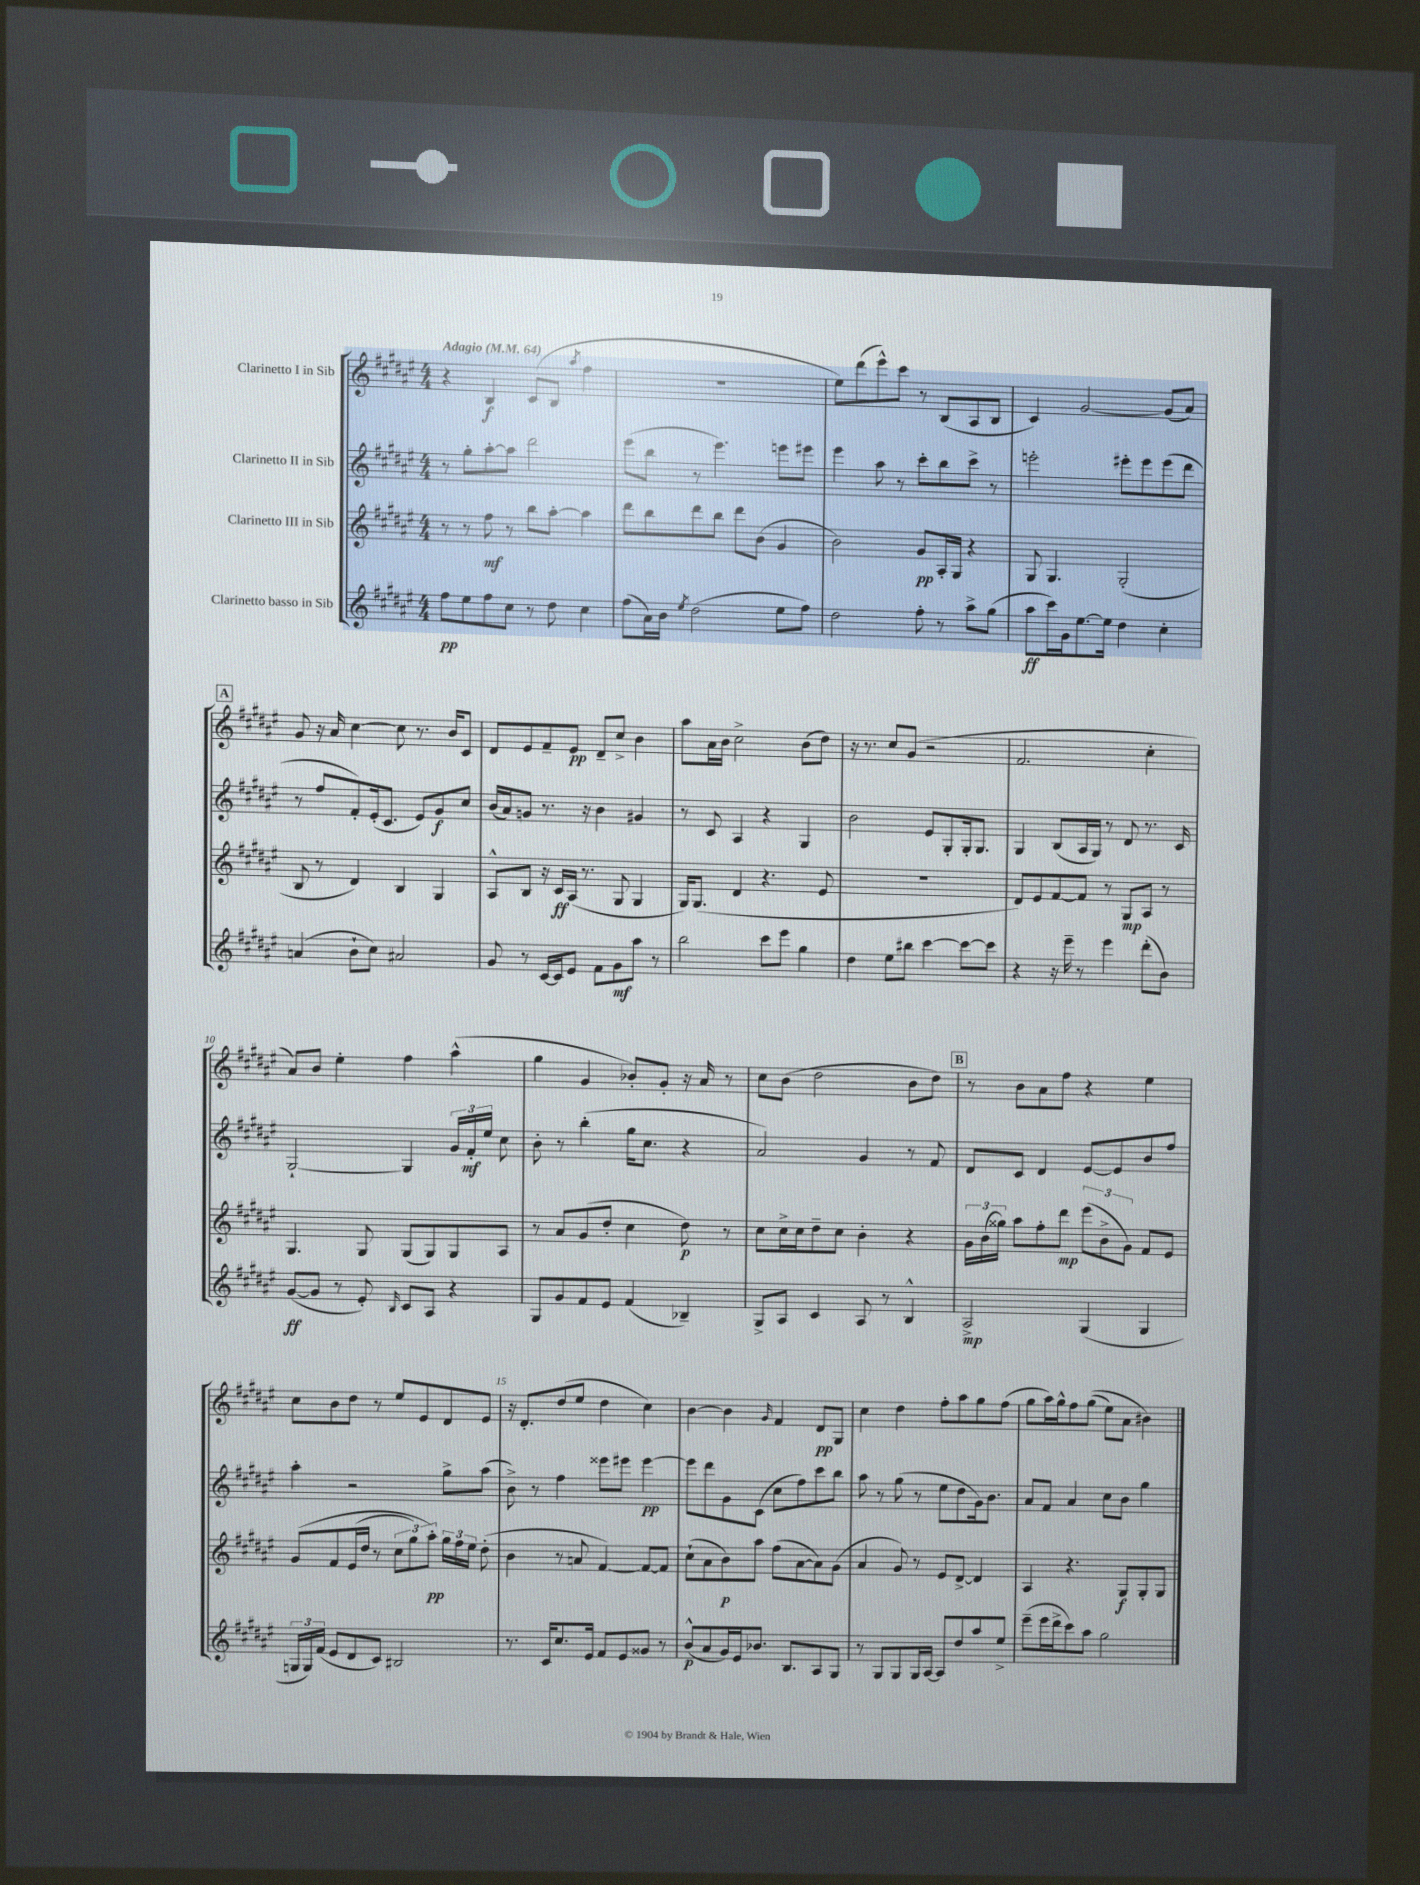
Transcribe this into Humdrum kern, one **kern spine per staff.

**kern	**dynam	**kern	**dynam	**kern	**dynam	**kern	**dynam
*part4	*part4	*part3	*part3	*part2	*part2	*part1	*part1
*staff4	*staff4	*staff3	*staff3	*staff2	*staff2	*staff1	*staff1
*I"Clarinetto basso in Sib	*	*I"Clarinetto III in Sib	*	*I"Clarinetto II in Sib	*	*I"Clarinetto I in Sib	*
*clefG2	*	*clefG2	*	*clefG2	*	*clefG2	*
*k[f#c#g#d#a#e#]	*	*k[f#c#g#d#a#e#]	*	*k[f#c#g#d#a#e#]	*	*k[f#c#g#d#a#e#]	*
*M4/4	*	*M4/4	*	*M4/4	*	*M4/4	*
*MM64	*	*MM64	*	*MM64	*	*MM64	*
=1	=1	=1	=1	=1	=1	=1	=1
!	!	!	!	!	!	!LO:TX:a:B:t=Adagio	!
8ff#\L	pp	8r	.	8r	.	4r	.
8ee#\	.	8r	.	8gg#'\L	.	.	.
8ff#\	.	8ff#\	mf	[8aa#'\	.	4B/	f
8cc#\J	.	8r	.	8aa#\J]	.	.	.
8r	.	8bb\L	.	2ddd#\	.	(8c#/L	.
8dd#\	.	[8aa#'\J	.	.	.	8B/J	.
.	.	.	.	.	.	8qaa#/	.
4cc#\	.	4aa#\]	.	.	.	4ff#\	.
=2	=2	=2	=2	=2	=2	=2	=2
(8ff#\L	.	8ddd#\L	.	(8eee#\L	.	1r	.
16a#\L)	.	8bb\	.	8bb\J	.	.	.
16b\JJ	.	.	.	.	.	.	.
8qee#/	.	.	.	.	.	.	.
(2dd#\	.	8ddd#\	.	8r	.	.	.
.	.	8bb\J	.	4.eee#\)	.	.	.
.	.	8ddd#\L	.	.	.	.	.
.	.	(8b\J	.	.	.	.	.
8ee#\L	.	4g#/	.	8eeen\L	.	.	.
8ff#\J)	.	.	.	8eee#X\J	.	.	.
=3	=3	=3	=3	=3	=3	=3	=3
2dd#\	.	2b\)	.	4eee#\	.	8ee#\L)	.
.	.	.	.	.	.	(8ddd#\	.
.	.	.	.	8aa#\	.	8eee#^^\)	.
.	.	.	.	8r	.	8ccc#\J	.
8ff#'\	.	8g#/L	pp	8ccc#'\L	.	8r	.
8r	.	16A#'/L	.	8bb\	.	(8B/L	.
.	.	16G#/JJ	.	.	.	.	.
8aa#^\L	.	4r	.	8ccc#^\J	.	8A#/	.
(8gg#\J	.	.	.	8r	.	8B/J	.
=4	=4	=4	=4	=4	=4	=4	=4
8aa#\L	ff	8G#/	.	2eeen'\	.	4c#/)	.
16ccc#\L)	.	4.G#/	.	.	.	.	.
16g#\J	.	.	.	.	.	.	.
[8.ee#\	.	.	.	.	.	[2g#/	.
16ee#\Jk]	.	.	.	.	.	.	.
4dd#\	.	(2G#'/	.	8eee#X'\L	.	.	.
.	.	.	.	8eee#\	.	.	.
4cc#'\	.	.	.	(8eee#\	.	(8g#/L]	.
.	.	.	.	8ddd#\J	.	8a#/J)	.
!!LO:LB:g=z
!!LO:REH:place=s1:t=A
=5	=5	=5	=5	=5	=5	=5	=5
(4an/	.	8B/	.	8r	.	8g#/	.
.	.	8r	.	8ff#/L	.	16r	.
.	.	.	.	.	.	16a#/	.
8b`\L	.	4d#/)	.	8f#'/)	.	[4cc#\	.
8cc#\J)	.	.	.	(16e#'/k	.	.	.
.	.	.	.	8.c#/J	.	.	.
2a#X/	.	4B/	.	.	.	8cc#\]	.
.	.	.	.	8e#/L)	.	8.r	.
.	.	4G#/	.	8g#/	f	.	.
.	.	.	.	.	.	16b/KL	.
.	.	.	.	8cc#/J	.	8c#/J	.
=6	=6	=6	=6	=6	=6	=6	=6
8g#/	.	8A#^^/L	.	(16b/LL	.	8d#/L	.
.	.	.	.	16a#/J)	.	.	.
8r	.	8B/J	.	8gn/J	.	8e#/	.
[16c#/LL	.	16r	.	8.r	.	8f#~/	.
16c#/J]	.	16c#/LL	ff	.	.	.	.
8e#/J	.	(16A#/JJ	.	.	.	8e#/J	pp
.	.	8.r	.	16r	.	.	.
8f#\L	.	.	.	4b\	.	8d#~/L	.
8g#\	mf	8G#/	.	.	.	8cc#^/J	.
8aa#\J	.	4G#/	.	4g#X/	.	4b\	.
8r	.	.	.	.	.	.	.
=7	=7	=7	=7	=7	=7	=7	=7
2bb\	.	16G#/KL)	.	8r	.	8aa#\L	.
.	.	(8.G#/J	.	.	.	.	.
.	.	.	.	8c#/	.	16a#\L	.
.	.	.	.	.	.	16b\JJ	.
.	.	4d#/	.	4A#/	.	2cc#^\	.
8ccc#\L	.	4.r	.	4r	.	.	.
8eee#\J	.	.	.	.	.	.	.
4gg#\	.	.	.	4G#/	.	(8b\L	.
.	.	8e#/	.	.	.	8dd#\J)	.
=8	=8	=8	=8	=8	=8	=8	=8
4dd#\	.	1r	.	2b\	.	16r	.
.	.	.	.	.	.	8.r	.
8ee#\L	.	.	.	.	.	8cc#/L	.
8bb#X\J	.	.	.	.	.	(8g#/J	.
[4ccc#\	.	.	.	8e#/L	.	2r	.
.	.	.	.	8G#'/	.	.	.
8ccc#\L_	.	.	.	16G#'/k	.	.	.
.	.	.	.	8.G#/J	.	.	.
8ccc#\J]	.	.	.	.	.	.	.
=9	=9	=9	=9	=9	=9	=9	=9
4r	.	8d#/L)	.	4G#/	.	2.f#/	.
.	.	8e#/	.	.	.	.	.
16r	.	[8f#/	.	(8B/L	.	.	.
16eee#~\	.	.	.	.	.	.	.
8r	.	8f#/J]	.	16A#/L	.	.	.
.	.	.	.	16G#/JJ)	.	.	.
4eee#\	.	8r	.	8r	.	.	.
.	.	8G#/L	mp	8d#/	.	.	.
(8ddd#'\L	.	8A#/J	.	8.r	.	4cc#'\	.
8b\J)	.	8r	.	.	.	.	.
.	.	.	.	16c#/	.	.	.
!!LO:LB:g=z
=10	=10	=10	=10	=10	=10	=10	=10
([8g#/L	ff	4.G#/	.	[2G#`/	.	8a#/L)	.
8g#/J]	.	.	.	.	.	8b/J	.
8r	.	.	.	.	.	4ee#'\	.
8e#'/)	.	8G#/	.	.	.	.	.
16qqB/	.	.	.	.	.	.	.
8c#/L	.	(8G#/L	.	4G#/]	.	4ff#\	.
8A#/J	.	8G#/)	.	.	.	.	.
4r	.	8G#/	.	24g#/LL	.	(4aa#^^\	.
.	.	.	.	24f#'/	mf	.	.
.	.	.	.	24ee#/JJ	.	.	.
.	.	8A#/J	.	8cc#\	.	.	.
=11	=11	=11	=11	=11	=11	=11	=11
8G#/L	.	8r	.	8b'\	.	4gg#\	.
8g#/	.	8a#/L	.	8r	.	.	.
8f#/	.	(8g#/	.	(4bb'\	.	4g#/	.
8e#/J	.	8dd#'/J	.	.	.	.	.
(4f#/	.	4cc#\	.	16gg#\KL	.	8b-X'/L)	.
.	.	.	.	8.cc#\J	.	.	.
.	.	.	.	.	.	8g#'/J	.
4B-X~/)	.	8dd#\)	p	4r	.	16r	.
.	.	.	.	.	.	16a#/	.
.	.	8r	.	.	.	8r	.
=12	=12	=12	=12	=12	=12	=12	=12
8G#^/L	.	8cc#\L	.	2a#/)	.	8cc#\L	.
8A#/J	.	16cc#^\L	.	.	.	(8b\J	.
.	.	16cc#\J	.	.	.	.	.
4c#/	.	8dd#~\	.	.	.	2dd#\	.
.	.	8cc#\J	.	.	.	.	.
8A#/	.	4b'\	.	4g#/	.	.	.
8r	.	.	.	.	.	.	.
4B^^/	.	4r	.	8r	.	8b\L	.
.	.	.	.	8f#/	.	8dd#\J)	.
!!LO:REH:place=s1:t=B
=13	=13	=13	=13	=13	=13	=13	=13
2A#^/	mp	24g#\LL	.	8d#/L	.	8r	.
.	.	(24b\	.	.	.	.	.
.	.	24gg##X\JJ)	.	.	.	.	.
.	.	8aa#\L	.	8c#/J	.	8b\L	.
.	.	8ff#'\	.	4d#/	.	8a#\	.
.	.	8ddd#\J	mp	.	.	8ff#\J	.
(4G#/	.	(12eee#\L	.	[8e#/L	.	4r	.
.	.	12b^\	.	.	.	.	.
.	.	.	.	8e#/]	.	.	.
.	.	12g#\J)	.	.	.	.	.
4G#/	.	8f#/L	.	8b/	.	4ee#\	.
.	.	8e#/J	.	8ff#/J	.	.	.
!!LO:LB:g=z
=14	=14	=14	=14	=14	=14	=14	=14
24Gn/LL	.	(8g#/L	.	4aa#'\	.	8cc#\L	.
24G/)	.	.	.	.	.	.	.
(24f#/JJ	.	.	.	.	.	.	.
8e#/L	.	8f#/	.	.	.	8b\	.
8d#/	.	(16e#/L	.	2r	.	8dd#\J	.
.	.	16dd#/JJ	.	.	.	.	.
8c#/J)	.	8r	.	.	.	8r	.
2B#X/	.	12cc#\L	.	.	.	8ee#/L	.
.	.	12gg#\)	.	.	.	.	.
.	.	.	.	.	.	8e#/	.
.	.	12aa#'\J)	pp	.	.	.	.
.	.	24gg#\LL	.	8gg#^\L	.	8d#/	.
.	.	24ff#\	.	.	.	.	.
.	.	24ee#\JJ	.	.	.	.	.
.	.	(8dd#'\	.	(8aa#\J	.	8e#/J	.
=15	=15	=15	=15	=15	=15	=15	=15
8.r	.	4b\	.	8b^\)	.	16r	.
.	.	.	.	.	.	8.d#'/L	.
.	.	.	.	8r	.	.	.
16c#/KL	.	.	.	.	.	.	.
8.cc#/	.	8r	.	4ff#\	.	(8dd#/	.
.	.	8an/	.	.	.	8ee#/J	.
16e#/Jk	.	.	.	.	.	.	.
8f#/L	.	[4f#/)	.	8eee##X\L	.	4dd#\	.
8e#/	.	.	.	8eee#X\J	.	.	.
8g##X/J	.	8f#/L_	.	[4eee#\	pp	4cc#\)	.
8r	.	8f#/J]	.	.	.	.	.
=16	=16	=16	=16	=16	=16	=16	=16
(8b^^/L	p	(8cc#`\L	.	8eee#\L]	.	[4b\	.
8a#/	.	8a#\	.	8ddd#\	.	.	.
16g#/L)	.	8b\)	p	8g#\	.	4b\]	.
16e#/J	.	.	.	.	.	.	.
8.b-X/J	.	8aa#\J	.	(8c#\J	.	.	.
.	.	.	.	.	.	16qqg#/	.
.	.	(8ff#\L	.	8cc#\L	.	4f#/	.
8.B/L	.	.	.	.	.	.	.
.	.	[8a#\	.	8ff#\)	.	.	.
8A#/	.	8a#\])	.	8ccc#\	.	8d#/L	pp
8G#/J	.	(8g#\J	.	8bb\J	.	8G#/J	.
=17	=17	=17	=17	=17	=17	=17	=17
8r	.	4a#/	.	8aa#\	.	4cc#\	.
8G#/L	.	.	.	8r	.	.	.
8G#/	.	8g#/)	.	(8gg#\	.	4dd#\	.
16G#/L	.	8r	.	8r	.	.	.
[16A#/JJ	.	.	.	.	.	.	.
8A#/L]	.	8e#/L	.	8ee#\L	.	8ff#'\L	.
8dd#/	.	[8d#^/J	.	8dd#\	.	8aa#\	.
8aa#/	.	4d#/]	.	16g#\k)	.	8gg#\	.
.	.	.	.	8.b\J	.	.	.
8ee#^/J	.	.	.	.	.	(8ff#\J	.
=18	=18	=18	=18	=18	=18	=18	=18
(8eee#~\L	.	4A#/	.	8a#/L	.	8gg#\L	.
16eee#\L	.	.	.	8f#/J	.	16aa#\L)	.
16ddd#^\J	.	.	.	.	.	16gg#^^\J	.
8ccc#\)	.	4.r	.	4a#/	.	8ff#\	.
8aa#\J	.	.	.	.	.	((8gg#\J	.
2gg#\	.	.	.	8cc#\L	.	8ee#\L)	.
.	.	8G#/L	f	8b\J	.	8a#\J	.
.	.	8G#'/	.	4gg#\	.	4b#X\)	.
.	.	8G#/J	.	.	.	.	.
==	==	==	==	==	==	==	==
*-	*-	*-	*-	*-	*-	*-	*-
